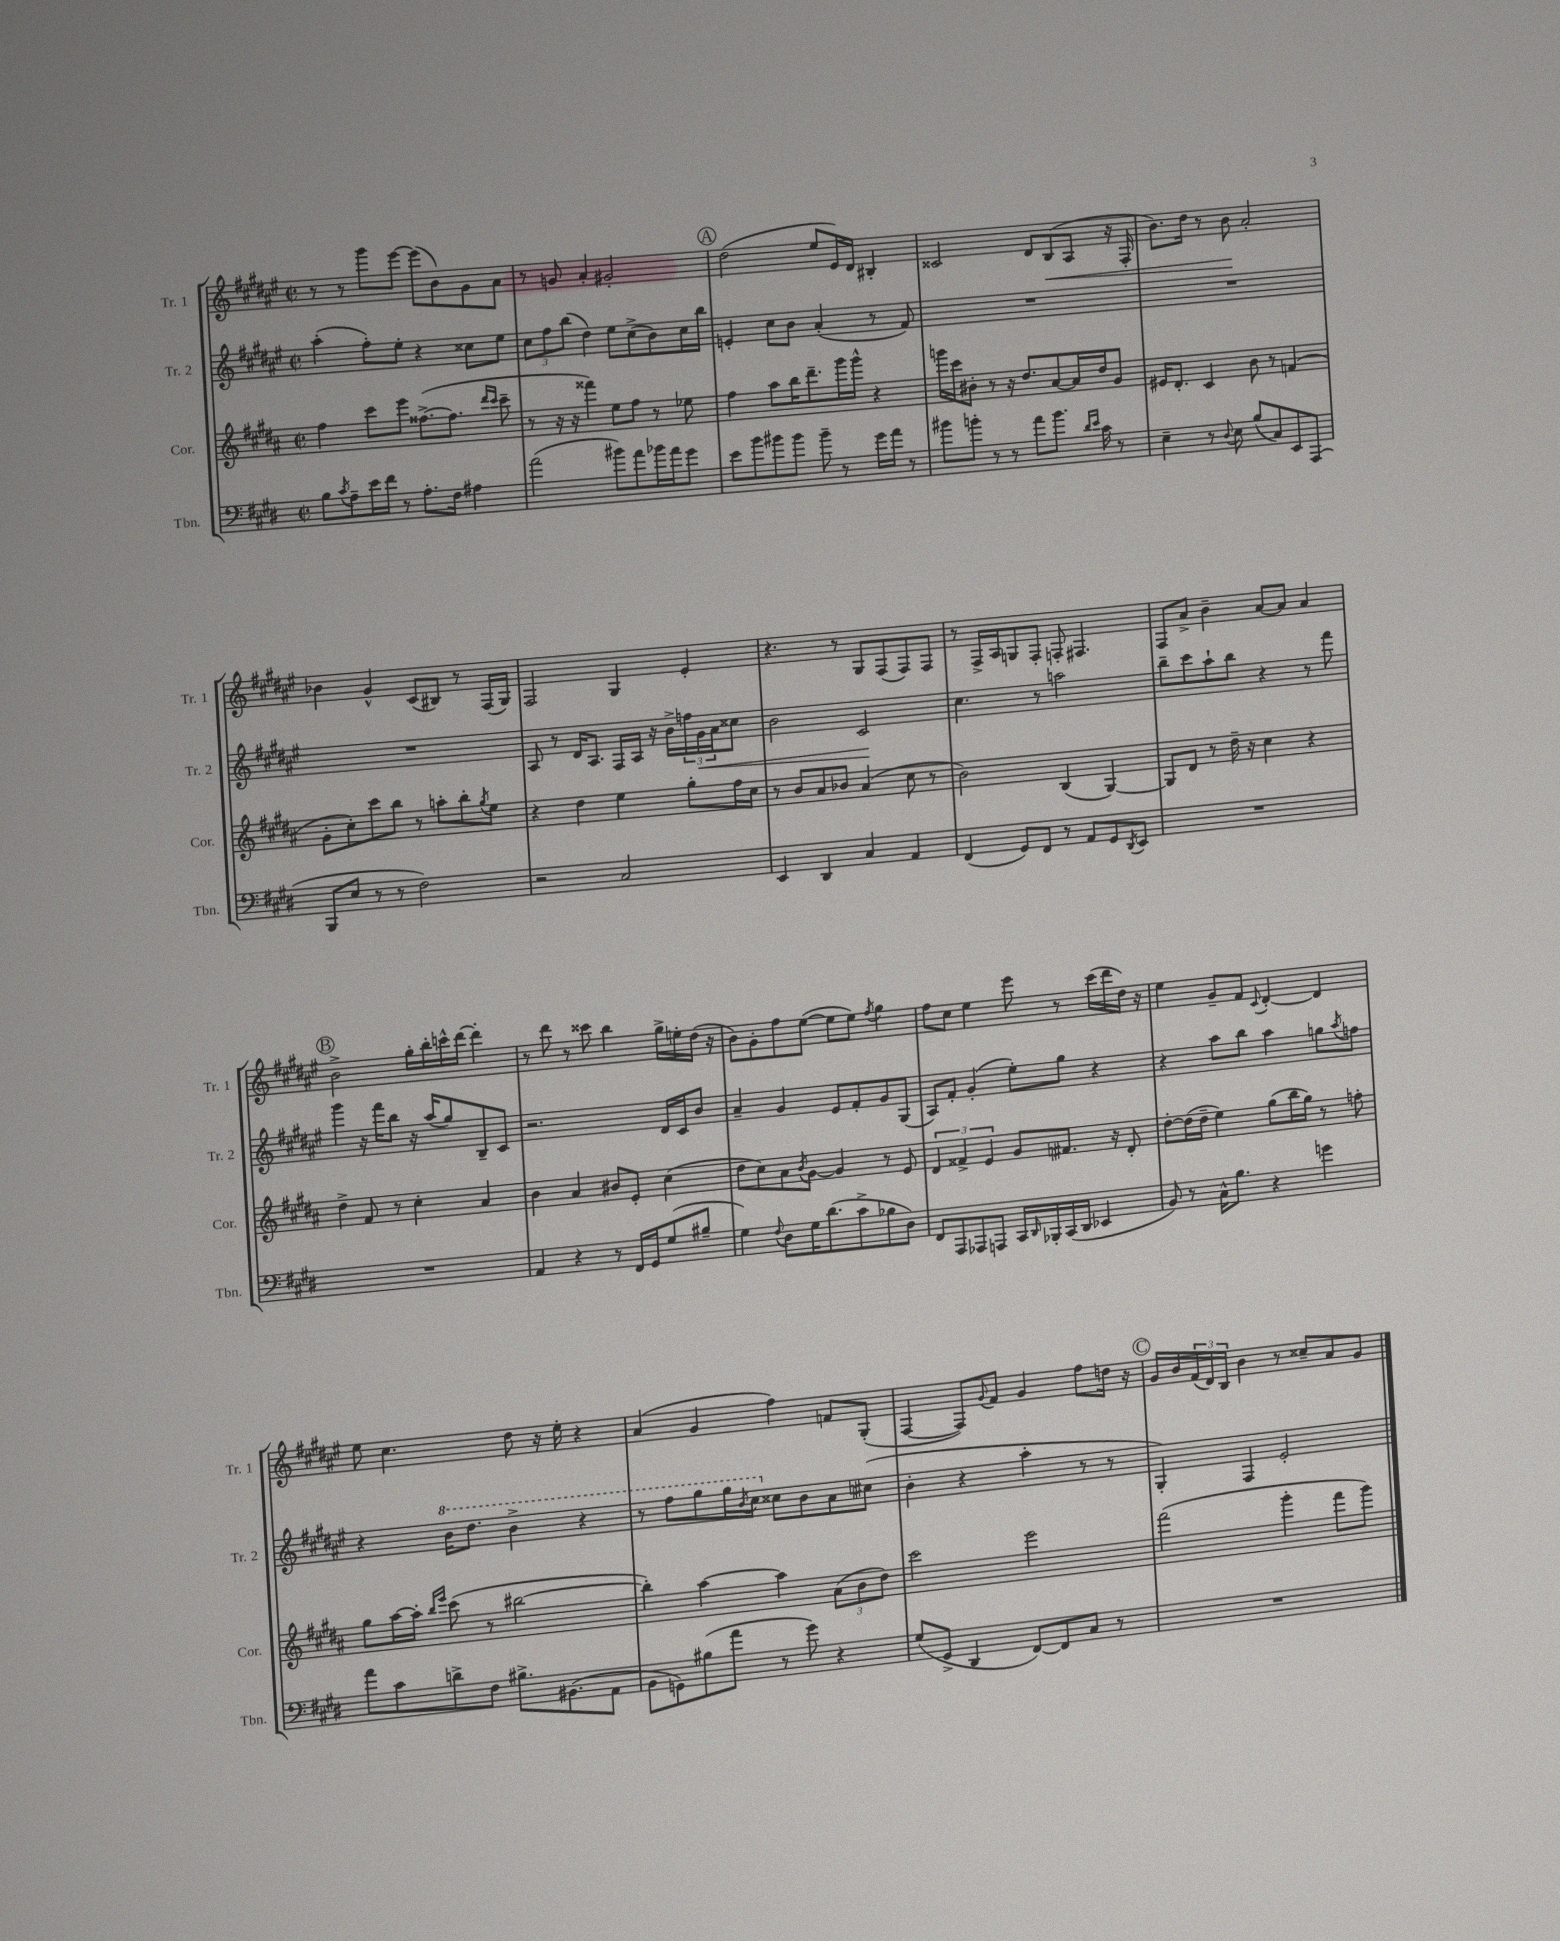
<<
\new StaffGroup <<
\new Staff = "s0" \with { instrumentName = "Tr. 1" shortInstrumentName = "Tr. 1" } {
    \clef treble \key fis \major \defaultTimeSignature \time 2/2
    r8 r8 gis'''8 eis'''8~ eis'''8( b'8) gis'8 ais'8 |
    r8 g'8 ais'4-. gis'2-. |
    \mark \markup { \circle "A" } dis''2( eis''8 eis'16) dis'16 bis4-. |
    cisis'2 dis'8 b8\<( ais8 r16 fis16-. |
    b'8.) dis''16 r8 b'8\! ais'2-. |
    bes'4 gis'4-^ cis'8( bis8) r8 fis16( gis16) |
    fis2 gis4 eis'4-. |
    r4. r8 gis8 fis8( fis8) fis8 |
    r8 fis16-> ais16 g8 fis8-. f8-. fis4. |
    fis8 ais'8-> b'4-- ais'8~ ais'8 ais'4 |
    \mark \markup { \circle "B" } b'2-> gis''16-. b''16-. c'''16-^ dis'''16~ dis'''4-. |
    r8 dis'''8 r8 cisis'''8 b''4 gis''16-> e''16-. dis''16( r16 |
    b'8) gis'8-. fis''8 eis''8~( eis''8 eis''8) \acciaccatura { fis''8 } gis''4 |
    fis''8 cis''8 eis''4 eis'''8 r8 cis'''16( dis'''16 dis''16) r16 |
    eis''4 gis'8-- fis'8 \appoggiatura { cis'8 } dis'4~-. dis'4 |
    eis''8 cis''4. dis''8 r16 eis''16-. r4 |
    ais'4( gis'4 fis''4) f'8 gis8-.( |
    fis4~ fis8) \appoggiatura { gis'8 } fis'8 gis'4 fis''8 d''16 r16 |
    \mark \markup { \circle "C" } gis'16 b'16 \tuplet 3/2 { fis'16( dis'16) b16 } b'4 r8 cisis''8-- ais'8 gis'8 \bar "|." |
}
\new Staff = "s1" \with { instrumentName = "Tr. 2" shortInstrumentName = "Tr. 2" } {
    \clef treble \key fis \major \defaultTimeSignature \time 2/2
    ais''4-.( fis''8-.) eis''8-. r4 cisis''8 eis''8 |
    \tuplet 3/2 { cis''8 fis''8 b''8( } dis''4) eis''8 cis''8->( b'8) cis''16 b''16 |
    \mark \markup { \circle "A" } e'4-. cis''8 b'8 ais'4-.( r8 fis'8) |
    R1 |
    R1 |
    R1 |
    ais8 r8 dis'16 ais8. fis16 ais16 r16 b'16-> \tuplet 3/2 { f''16 gis'16\< ais'16 } cisis''8 |
    b'2 cis'2\! |
    cis''4. r8 a''2 |
    b''8-- cis'''8 ais''8-! b''8 r4 r8 fis'''8 |
    \mark \markup { \circle "B" } gis'''4 r16 fis'''16 b''8 r16 ais''16( gis''8) b8-- cis'8 |
    r2. dis'16 cis'16 b'8 |
    ais'4-- gis'4 eis'8 fis'8-. gis'8 gis8( |
    ais8) fis'8-. gis'4-.( eis''8-.) gis''8 r4 |
    r4 ais''8 b''8 ais''4 g''8 \acciaccatura { ais''8 } f''8 |
    r4 \ottava #1 b''16 dis'''8. b''4-> r4 |
    r8 fis'''8 gis'''8 gis'''16 \acciaccatura { b''8 } cis'''16 \ottava #0 cisis''8 b'8 ais'8 cis''8( |
    b'4-. r4 ais''4-. r8 r8 |
    \mark \markup { \circle "C" } gis4-.) fis4 eis'2-. \bar "|." |
}
\new Staff = "s2" \with { instrumentName = "Cor." shortInstrumentName = "Cor." } {
    \clef treble \key b \major \defaultTimeSignature \time 2/2
    fis''4 cis'''8 e'''8 fisis''8.~->( fisis''8. \grace { dis'''16 cis'''16 } cis'''8-- |
    r8 r16 r16 fisis'''4) e''8 fis''8 r8 ees''8 |
    \mark \markup { \circle "A" } fis''4 ais''8 b''16 dis'''8.-- gis'''16 gis'''16-^ r4 |
    g'''16 cis'''16 bis'8-. r8 r16 dis''8. ais'8~ ais'16 dis''16 gis'8 |
    eis'16 dis'8.-. cis'4 b'8 r8 f'4( |
    gis'8-. cis''8-.) cis'''8 b''8 r8 a''8-. b''8-. \acciaccatura { gis''8 } e''8 |
    r4 dis''4 e''4 gis''8-. fis''16 cis''16 |
    r8 b'8 ais'8 bes'8 ais'4( cis''8 r8 |
    b'2) b4( gis4~) |
    gis8 dis'8 r8 dis''16-- r16 cis''4 r4 |
    \mark \markup { \circle "B" } dis''4-> fis'8 r8 cis''4-. ais'4 |
    b'4 ais'4 bis'8 e'8-. cis''4( |
    dis''8 cis''8) ais'8 \acciaccatura { b'8 } gis'8~ gis'4 r8 e'8 |
    \tuplet 3/2 { dis'4 fisis'4-> e'4 } gis'8 fis'8. r16 dis'8-. |
    dis''8~-. dis''16( dis''16-- e''4) gis''8( b''16 gis''16) r8 f''8-. |
    gis''8 ais''16~ ais''16-. \grace { b''16 e'''16 } cis'''8( r8 bis''2~ |
    bis''4-.) ais''4~ ais''4 \tuplet 3/2 { ais'8( b'8 dis''8) } |
    cis'''2 e'''2 |
    \mark \markup { \circle "C" } fis'''2( gis'''4-. fis'''8 gis'''8) \bar "|." |
}
\new Staff = "s3" \with { instrumentName = "Tbn." shortInstrumentName = "Tbn." } {
    \clef bass \key e \major \defaultTimeSignature \time 2/2
    b8 \acciaccatura { cis'8 } a8-- e'16 fis'16 r8 a8.-. fis16 ais4 |
    a'2( bis'8) a'8 bes'16 a'16 gis'8 |
    \mark \markup { \circle "A" } e'8 b'8 bis'8 bis'8 bis'8-- r8 gis'16 a'16 r8 |
    bis'8 b'8-. r8 r8 a'8 b'8. \grace { dis'16 e'16 } cis'16 r8 |
    e4-- r8 \appoggiatura { dis8 } e8 b8( cis8) e,8 a,,8( |
    b,,8 e8 r8 r8 fis2) |
    r2 cis2 |
    e,4 dis,4 cis4 a,4 |
    fis,4( gis,8) fis,8 r8 a,8 gis,8 \acciaccatura { dis,8 } e,8 |
    R1 |
    \mark \markup { \circle "B" } R1 |
    a,4 r4 r8 fis,16 gis,16 gis8( bis8-- |
    gis4) \appoggiatura { fis8 } dis8 gis16 dis'8.( cis'8-> bes8 dis8) |
    fis,8 a,,8 aes,,8 a,,8 cis,16 \grace { dis,16 } bes,,16-. cis,16( dis,16 ees,4 |
    b,8) r8 cis16-^ b8. r4 g'4 |
    a'8 cis'8 d'8-> fis8 bis8.-> bis,8.( a,8 |
    b,8 g,8) bis8( a'8 r8 gis'8) r4 |
    gis8( gis,8-> dis,4 fis,8~) fis,8 cis8 r8 |
    \mark \markup { \circle "C" } R1 \bar "|." |
}
>>
>>
\layout { \context { \Score \remove "Bar_number_engraver" } }
